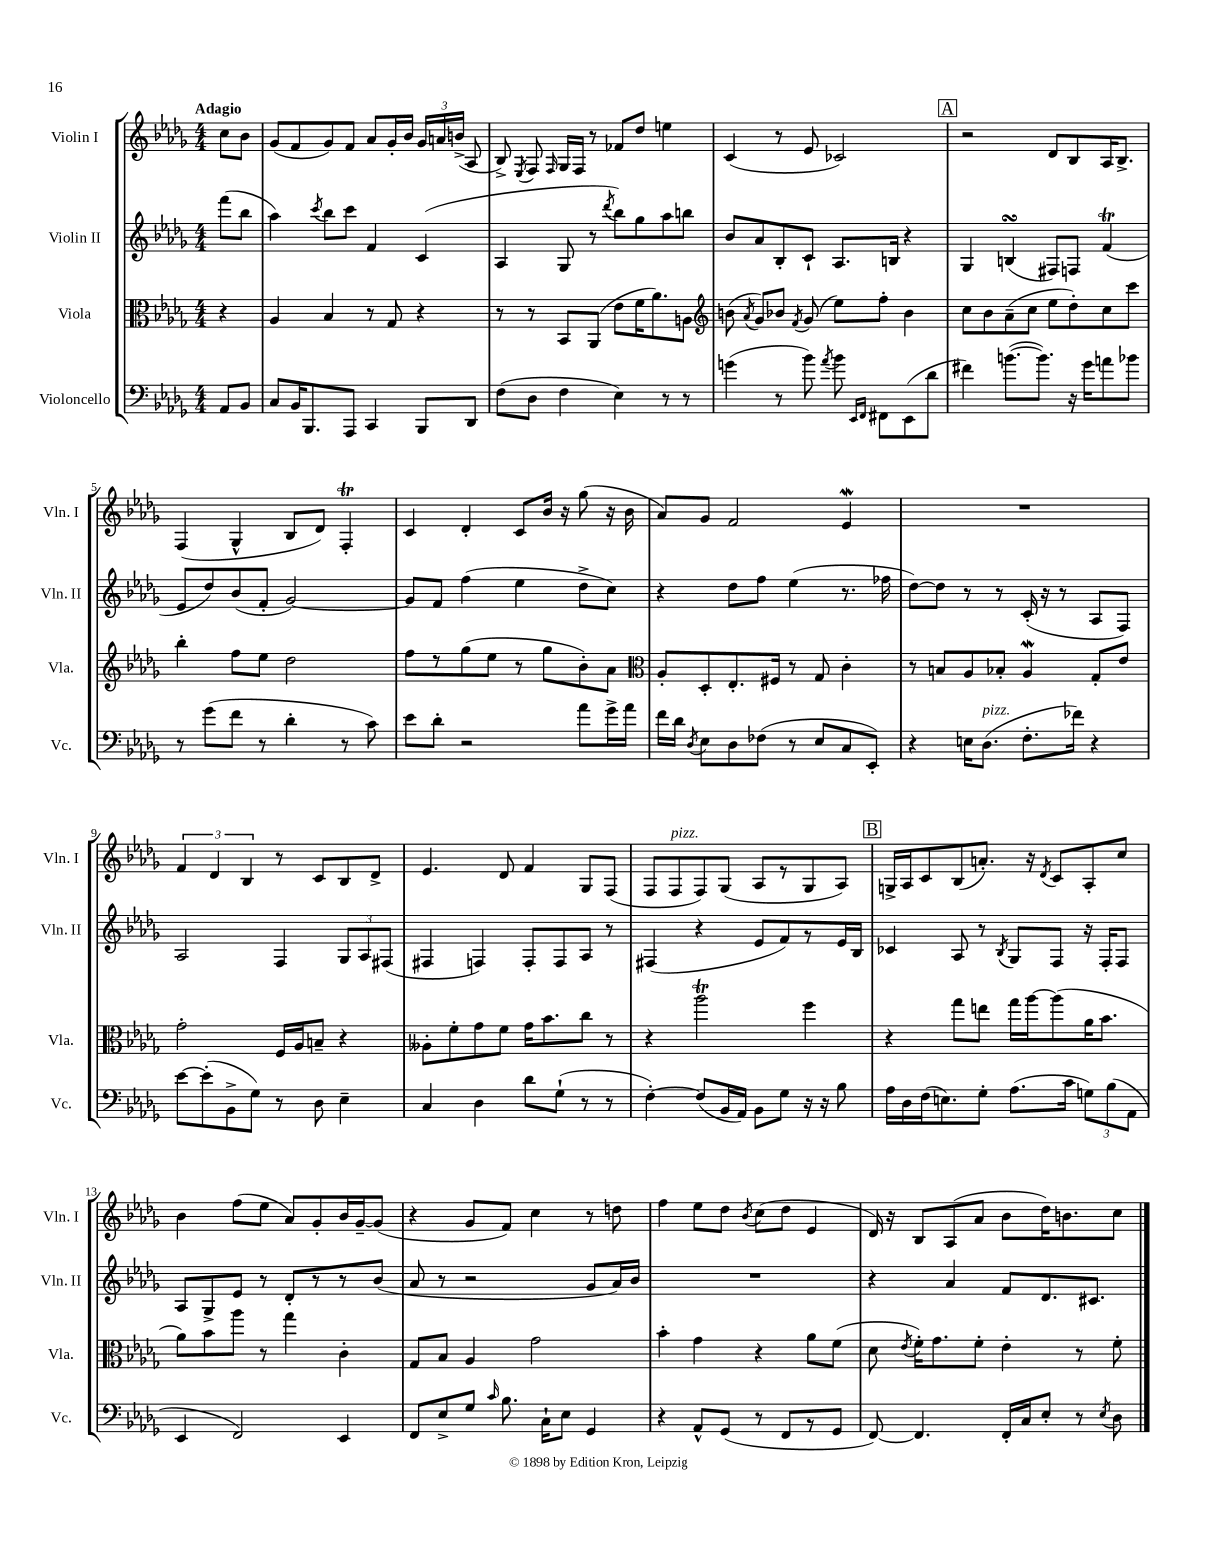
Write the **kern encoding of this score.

**kern	**kern	**kern	**kern
*part4	*part3	*part2	*part1
*staff4	*staff3	*staff2	*staff1
*I"Violoncello	*I"Viola	*I"Violin II	*I"Violin I
*I'Vc.	*I'Vla.	*I'Vln. II	*I'Vln. I
*clefF4	*clefC3	*clefG2	*clefG2
*k[b-e-a-d-g-]	*k[b-e-a-d-g-]	*k[b-e-a-d-g-]	*k[b-e-a-d-g-]
*M4/4	*M4/4	*M4/4	*M4/4
=	=	=	=
!	!	!	!LO:TX:a:B:t=Adagio
8AA-/L	4r	(8fff\L	8cc\L
8BB-/J	.	8bb-\J	8b-\J
=1	=1	=1	=1
8C/L	4A-/	4aa-\)	(8g-/L
16BB-/K	.	.	8f/
8.BBB-/	.	.	.
.	.	8qccc/	.
.	4B-/	8bb-\L	8g-/)
8AAA-/J	.	8ccc\J	8f/J
4CC/	8r	4f/	8a-/L
.	8G-/	.	16g-'/L
.	.	.	16b-/JJ
8BBB-/L	4r	(4c/	24g-/LL
.	.	.	24an/
.	.	.	(24bn^/JJ
8DD-/J	.	.	8A-/
=2	=2	=2	=2
(8F\L	8r	4A-/	8B-^/)
.	.	.	8qE-/
8D-\J	8r	.	8F/
.	.	.	16qqF/
4F\	8BB-/L	8G-/	16G-/LL
.	.	.	16F/JJ
.	(8AA-/J	8r	8r
.	.	8qddd-/	.
4E-\)	8e-\L	8bb-\L)	8f-X/L
.	16f\K	8gg-\	8dd-/J
.	8.a-\)	.	.
8r	.	8aa-\	4een\
8r	8An\J	8bbn\J	.
=3	=3	=3	=3
*	*clefG2	*	*
(4gn\	(8bn\	8b-/L	(4c/
.	8qa-/	.	.
.	8g-/L)	8a-/	.
8r	8b-X/J	8B-'/	8r
.	8qf/	.	.
8b-\)	(8g-/	8c`/J	8e-/
8qa-/	.	.	.
8b-\	8ee-\L)	8.A-/L	2c-X/)
16qqEE-/LL	.	.	.
16qqFF/JJ	.	.	.
8FF#X\L	8ff'\J	.	.
.	.	16Bn/Jk	.
(8EE-\	4b-\	4r	.
8d-\J	.	.	.
!!LO:REH:place=s1:t=A
=4	=4	=4	=4
4f#X\)	8cc\L	4G-/	2r
.	8b-\	.	.
([8.bn\L	(8a-~\	(4BnsSsS/	.
.	8cc\J	.	.
8.b\J])	.	.	.
.	8ee-\L	8F#X/L)	8d-/L
16r	8dd-'\)	8Fn/J	8B-/
16g-\KL	.	.	.
8an\	8cc\	(4ft/	16A-/K
.	.	.	8.B-^/J
8b-X\J	8ccc\J	.	.
!!LO:LB:g=z
=5	=5	=5	=5
8r	4bb-'\	8e-/L	(4F/
(8g-\L	.	8dd-/)	.
8f\J	8ff\L	(8b-/	4G-^^/
8r	8ee-\J	8f'/J	.
4d-'\	2dd-\	[2g-/)	8B-/L
.	.	.	8d-/J)
8r	.	.	4Ft'/
8c\)	.	.	.
=6	=6	=6	=6
8e-\L	8ff\L	8g-/L]	4c/
8d-'\J	8r	8f/J	.
2r	(8gg-\	(4ff\	4d-'/
.	8ee-\J	.	.
.	8r	4ee-\	8c/L
.	8gg-\L	.	16b-/Jk
.	.	.	16r
8a-\L	8b-'\)	8dd-^\L	(8gg-\
16g-^\L	8a-\J	8cc\J)	16r
16a-\JJ	.	.	16b-\
=7	=7	=7	=7
*	*clefC3	*	*
16f\LL	8A-'/L	4r	8a-/L)
16d-\JJ	.	.	.
8qD-/	.	.	.
8E-\L	8D-'/	.	8g-/J
8D-\	8.E-'/	8dd-\L	2f/
(8F-X\J	.	8ff\J	.
.	16F#X/Jk	.	.
8r	8r	(4ee-\	.
8E-/L	8G-/	.	.
8C/	4c'\	8.r	4e-W/
8EE-'/J)	.	.	.
.	.	16ff-X\	.
=8	=8	=8	=8
4r	8r	[8dd-\L)	1r
.	8Bn/L	8dd-\J]	.
16En\KL	8A-/	8r	.
!LO:TX:a:i:t=pizz.	!	!	!
(8.D-\J	.	.	.
.	8B-X'/J	8r	.
8.F'\L	4A-W/	(16c'/	.
.	.	16r	.
.	.	8r	.
16f-X\Jk)	.	.	.
4r	8G-'/L	8A-/L	.
.	8e-/J	8F/J)	.
!!LO:LB:g=z
=9	=9	=9	=9
[8e-\L	2g-'\	2A-/	6f/
(8e-'\]	.	.	.
.	.	.	6d-/
8BB-^\	.	.	.
.	.	.	6B-/
8G-\J)	.	.	.
8r	16F/LL	4F/	8r
.	16A-/J	.	.
8D-\	8Bn~/J	.	8c/L
4E-~\	4r	12G-/L	8B-/
.	.	12A-/	.
.	.	.	8d-^/J
.	.	(12F#X/J	.
=10	=10	=10	=10
4C/	8A--X'\L	4F#X/	4.e-/
.	8f'\	.	.
4D-\	8g-\	4Fn/)	.
.	8f\J	.	8d-/
8d-\L	16g-\KL	8F'/L	4f/
.	8.b-\	.	.
(8G-`\J	.	8F/	.
8r	8cc\J	8A-/J	8G-/L
8r	8r	8r	(8F/J
=11	=11	=11	=11
[4F'\)	4r	(4F#X/	8F/L
!	!	!	!LO:TX:a:i:t=pizz.
.	.	.	8F/
(8F/L]	2aa-T\	4r	8F/)
16BB-/L	.	.	(8G-/J
16AA-/JJ)	.	.	.
8BB-\L	.	8e-/L	8A-/L
8G-\J	.	8f/)	8r
16r	4ff\	8r	8G-/
16r	.	.	.
8B-\	.	16e-/L	8A-/J)
.	.	16B-/JJ	.
!!LO:REH:place=s1:t=B
=12	=12	=12	=12
16A-\LL	4r	4c-X/	16Gn^/LL
16D-\	.	.	16A-/J
(16F\J	.	.	8c/
8.En\)	.	.	.
.	8gg-\L	8A-/	(8B-/
8G-'\J	8een\J	8r	8.an'/J)
.	.	8qB-/	.
(8.A-\L	16gg-\LL	8G-/L	.
.	[16aa-\J	.	16r
.	.	.	8qd-/
.	(8aa-\]	8F/J	8c/L
16c\Jk	.	.	.
12Gn\L)	16a-\K	16r	8A-'/
.	8.b-\J	16F'/KL	.
(12B-\	.	.	.
.	.	8F/J	8cc/J
12AA-\J	.	.	.
!!LO:LB:g=z
=13	=13	=13	=13
4EE-/	8a-\L)	8A-/L	4b-\
.	8b-\	8G-^/	.
2FF/)	8aa-\J	8e-/J	(8ff\L
.	8r	8r	8ee-\J
.	4gg-\	8d-'/L	8a-/L)
.	.	8r	8g-'/
4EE-/	4c'\	8r	16b-/L
.	.	.	[16g-~/J
.	.	(8b-/J	(8g-/J]
=14	=14	=14	=14
8FF/L	8G-/L	8a-/	4r
8E-^/	8B-/J	8r	.
8G-/J	4A-/	2r	8g-/L
16qqc/	.	.	.
8.B-\	.	.	8f/J)
.	2g-\	.	4cc\
16C`\KL	.	.	.
8E-\J	.	.	.
4GG-/	.	8g-/L	8r
.	.	16a-/L)	8ddn\
.	.	16b-/JJ	.
=15	=15	=15	=15
4r	4b-'\	1r	4ff\
8AA-^^/L	4g-\	.	8ee-\L
(8GG-/J	.	.	8dd-\J
.	.	.	8qb-/
8r	4r	.	(8cc\L
8FF/L	.	.	8dd-\J
8r	8a-\L	.	4e-/
8GG-/J	(8f\J	.	.
=16	=16	=16	=16
[8FF/)	8d-\	4r	16d-/)
.	.	.	16r
.	8qe-/	.	.
4.FF/]	16f'\KL)	.	8B-/L
.	8.g-\	.	.
.	.	4a-/	(8A-/
.	8f'\J	.	8a-/J
16FF'/LL	4e-'\	8f/L	8b-\L
16C/J	.	.	.
8E-'/J	.	8.d-/	16dd-\K)
.	.	.	8.bn\
8r	8r	.	.
.	.	8.c#X/J	.
8qE-/	.	.	.
8D-\	8f'\	.	8cc\J
==	==	==	==
*-	*-	*-	*-
